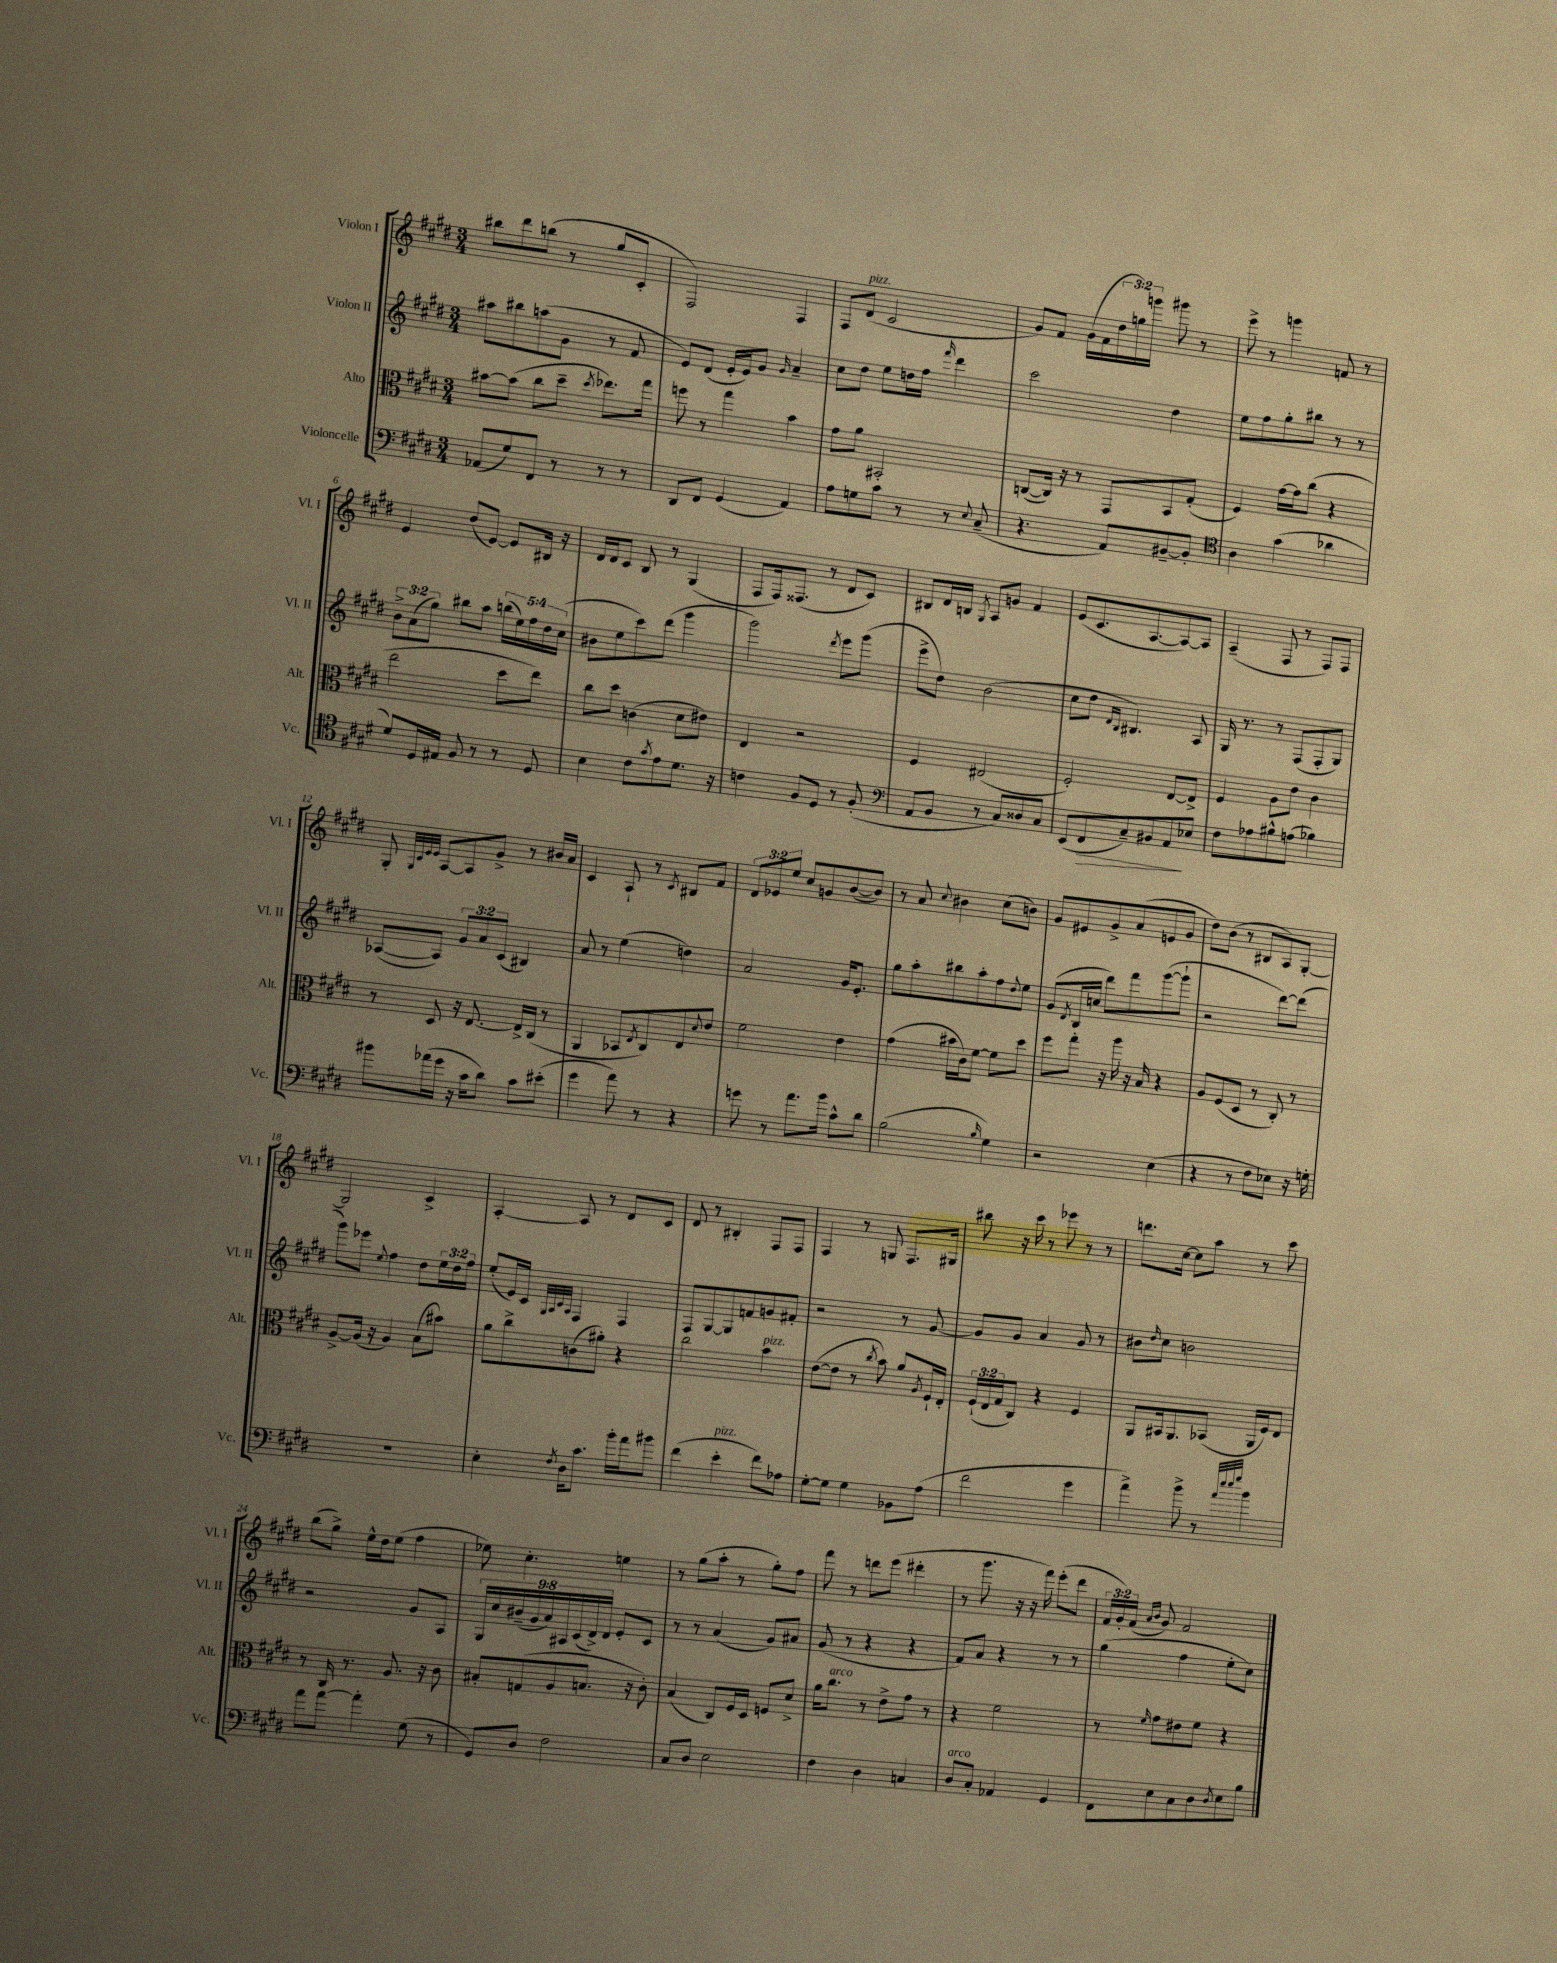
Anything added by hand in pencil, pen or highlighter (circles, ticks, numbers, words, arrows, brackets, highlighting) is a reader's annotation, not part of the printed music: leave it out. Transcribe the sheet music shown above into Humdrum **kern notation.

**kern	**kern	**kern	**kern
*staff4	*staff3	*staff2	*staff1
*clefF4	*clefC3	*clefG2	*clefG2
*k[f#c#g#d#]	*k[f#c#g#d#]	*k[f#c#g#d#]	*k[f#c#g#d#]
*M3/4	*M3/4	*M3/4	*M3/4
(8AA-	[8b#	8aa#	8bb#
8G#)	(8b#]	8bb#	8ddd#
8FF#	8cc#	(8aa	(8bb
8r	8dd#~	8g#	8r
.	8qdd#	.	.
8r	8.ee-)	8r	8gg#
8r	.	8f#	8c#'
.	16gg#	.	.
=	=	=	=
8DD#	8ff	8e)	2F#)
8FF#	8r	(8d#	.
(4GG#	4gg#	16e'	.
.	.	16e)	.
.	.	8g#	.
.	.	16qqg#	.
4AA)	4b	4a~	4F#
=	=	=	=
8A	8g#	8cc#	8F#
8G	8a	8dd#	(8d#
8c#	2BB#'	8ee	2c#
8r	.	16dd	.
.	.	16ff#	.
.	.	16qqfff#	.
8r	.	4ddd#	.
8qqE	.	.	.
(8C#~	.	.	.
=	=	=	=
4.r	([8C	2ccc#	8g#)
.	16C])	.	8f#
.	16r	.	.
.	8r	.	(16g#
.	.	.	16f#
8AA)	8GG#	.	24dd#
.	.	.	24gg)
.	.	.	24ggg
[8BB#~	8BB	4dd#	8ggg#
8BB#']	(8G#'	.	8r
=	=	=	=
*clefC4	*	*	*
4A	4F#)	8ee	8eee^
.	.	8ff#	8r
(4g#	[16g#	8gg#'	4ggg
.	16g#]	.	.
.	(8cc#	8bb#	.
4a-	4r	8r	8f
.	.	8r	8r
=	=	=	=
8d#)	2ee	12b^	4e
.	.	(12a	.
16D#	.	.	.
.	.	12gg#)	.
16E#	.	.	.
8F#	.	8bb#	(8dd#
8r	.	8aa	[8e)
8r	8dd#	(20bb	8e]
.	.	20ee)	.
.	.	20ff#	.
8D#	8ee)	.	16B#
.	.	20dd#	.
.	.	.	16r
.	.	(20cc#	.
=	=	=	=
4B	8cc#	8b#	16d#
.	.	.	16d#
.	8dd#	8ee	8c#
8c#	(4c	8ccc#)	8B
8qg#	.	.	.
8e	.	(8ddd#	8r
8.d#	8d#	4ggg#	(4G#
.	8e#)	.	.
16r	.	.	.
=	=	=	=
4c	4E	2ggg#)	8F#
.	.	.	16F#)
.	.	.	(8.F##
8F#	2r	.	.
8D#	.	.	8r
.	.	8qddd#	.
8r	.	8eee	8d#
(8F#'	.	(8ggg#	8c#)
=	=	=	=
*clefF4	*	*	*
8AA	4F#	8eee^	8B#
8BB	.	8dd#)	16d#
.	.	.	16B
.	.	.	8qG#
8r	(2E#	(2b	8A
8C#)	.	.	8g
8D##	.	.	4f#
8C#	.	.	.
=	=	=	=
(8EE	2F#')	8cc#	(8e
8FF#	.	8dd#	8.c#
.	.	16qqd#	.
.	.	16qqB	.
8C#~)	.	4.B#)	.
.	.	.	[8.A
8BB#	.	.	.
8AA	[8E	.	8A_)
8E-	8E^]	8A	8A]
=	=	=	=
8F#	4F#	16G#	(4A~
.	.	8.r	.
8A-	.	.	.
8B#^^	8A	8r	8F#
(8A	8e	(8F#	8r
4B-)	4c#	8F#'	8F#)
.	.	8G#)	8F#
=	=	=	=
8b#	8r	([8A-	8G#'
.	.	.	32qqG#
.	.	.	32qqc#
.	.	.	32qqe
.	.	.	32qqe
(16a-	8D#	8A-])	[8A
16g#	.	.	.
16r	16r	12g#	8A]
16c#	[8.E	.	.
.	.	12a	.
8d#)	.	.	8g#^
.	.	(12c#	.
8c#	16E^]	4B#)	8r
.	(16C#	.	.
(8e#'	8r	.	16b#
.	.	.	16a
=	=	=	=
4g#	4AA	8a	4c#
.	.	8r	.
8a)	8BB-	(4ee	8A`
.	8qE	.	.
8r	8C#)	.	8r
.	.	.	8qc#
4r	8E	4dd)	8B#
.	8qqd#	.	.
.	8e	.	8f#
=	=	=	=
8g	2f#	2a	12d#
.	.	.	12e-
8r	.	.	.
.	.	.	12ee
8.a	.	.	8cc#
.	.	.	8g
16b	.	.	.
8c#^^	4e	16g#	([8b
.	.	8.e'	.
8d#	.	.	8b])
=	=	=	=
(2B	(4g#	8gg#	8r
.	.	8aa'	8a
.	.	.	8qqcc#
.	16b#	8bb#	4b#
.	16c#)	.	.
.	[8f#	8aa'	.
16qqB	.	.	.
4G#)	8f#]	8ff#	(8cc#
.	.	8qqdd#	.
.	8dd#	8ee	8b)
=	=	=	=
2r	8ff#	(8g#	8g#
.	.	8qd#	.
.	8gg#'	16B	8e#
.	.	16cc	.
.	16r	8ddd#)	8g#^
.	16aa	.	.
.	16r	8fff#	(8a
.	16B	.	.
(4E	4r	([8ggg#	8e
.	.	8ggg#`]	8g#
=	=	=	=
4r	8A	2r	8dd#)
.	(8F#	.	(8b
8r	8D#	.	8r
8F#	8r	.	8B#
8E-)	8C#')	[8ddd#)	8A)
16r	8r	(8ddd#]	[8G#'
16G'	.	.	.
=	=	=	=
2.r	[8A^	8ggg#)	2G#]
.	(16A]	8eee-	.
.	16r	.	.
.	.	8qqee	.
.	4A)	4ff#	.
.	(8B	8dd#	4c#^
.	8b#)	24ee	.
.	.	24dd#	.
.	.	24ff#	.
=	=	=	=
4E'	8a	(8ee'	[4A'
.	8cc#^	16e)	.
.	.	16c#	.
.	.	32qqG#	.
.	.	32qqA	.
.	.	32qqc#	.
8qF#	.	32qqA	.
16D#	(8c	4F#	8A]
8.c#	.	.	.
.	8a#')	.	8r
16b'	4r	4F#	8d#
16a	.	.	.
8b#	.	.	8c#
=	=	=	=
(4f#	2cc#	8F#	8d#
.	.	[8G#	8r
4e'	.	8G#]	4B#'
.	.	8f	.
8f#)	4b	8g	8F#
8A-	.	8f#'	8F#
=	=	=	=
[8G#'	([8e	2r	4F#
8G#]	8e]	.	.
4G#	8r	.	8r
.	8qcc#	.	.
.	8b)	.	8G
8BB-	8a	8r	8.F#
.	8qA	.	.
(8A	16F#`	[8g#	.
.	16E'	.	16G#
=	=	=	=
2f#	(24F#`	8g#]	8bb#
.	24E	.	.
.	24G#	.	.
.	8C#)	8g#	16r
.	.	.	16ccc#
.	4r	4a	8r
.	.	.	8eee-
4g#	4F#	8g#	8r
.	.	8r	8r
=	=	=	=
4a^)	8AA	8b#	8.ddd
.	.	16qqdd#	.
.	16BB#	8cc#	.
.	8.AA	.	[16cc#
8b^	.	2b	8cc#]
8r	(8BB-	.	8aa
32qqa	.	.	.
32qqee	.	.	.
32qqee	.	.	.
32qqgg#	.	.	.
4b	16AA	.	8r
.	16F#)	.	.
.	8E	.	8ccc#
=	=	=	=
8a	8r	2r	(8bb
[8a	16C#	.	8gg#^)
.	8.r	.	.
4a']	.	.	16ee^^
.	.	.	16dd#
.	8.A	.	(8ee
(8G#	.	8g#	4ff#
.	16r	.	.
8r	8c#	8A	.
=	=	=	=
8GG#)	8B#'	18G#	8ee-)
.	.	18cc#	.
.	.	(18b#~	.
8D#	(8G	.	4.cc#'
.	.	18g#	.
.	.	18a)	.
2F#	8A	.	.
.	.	18A#	.
.	.	(18c#	.
.	8.B	.	.
.	.	18d#^)	.
.	.	18d#	.
.	.	8e'	4ee
.	16r	.	.
.	8c#')	8c#	.
=	=	=	=
8C#	(4B	8r	8r
8D#	.	8r	(8gg#
2E	8C#)	(4a	8aa'
.	16F#	.	8r
.	16D#	.	.
.	8F	8g#)	8gg#')
.	8d#^	8a#	8ff#
=	=	=	=
4F#	16a	(8g#	8fff#
.	8.cc#	.	.
.	.	8r	8r
4D#	8r	4r	8ddd
.	8e^	.	(8eee
4C	8g#	4r	4ddd#'
.	8r	.	.
=	=	=	=
8D#	4r	8f#)	8r
8C#'	.	8a	8.ggg#
4AA-	2f#	4r	.
.	.	.	16r
.	.	.	16r
.	.	.	16fff#)
4GG#	.	8r	(8eee'
.	.	8r	8ddd#
=	=	=	=
8FF#	8r	(4gg#	24f#
.	.	.	24g#')
.	.	.	(24f#
.	.	.	16qqa
.	16qqf#	.	16qqb
8E	8g#	.	8g#)
8C#	8e#	4ff#	2f#
8D#	8f#	.	.
8qD#	.	.	.
8E	4r	8ee'	.
8B	.	8cc#)	.
==	==	==	==
*-	*-	*-	*-
